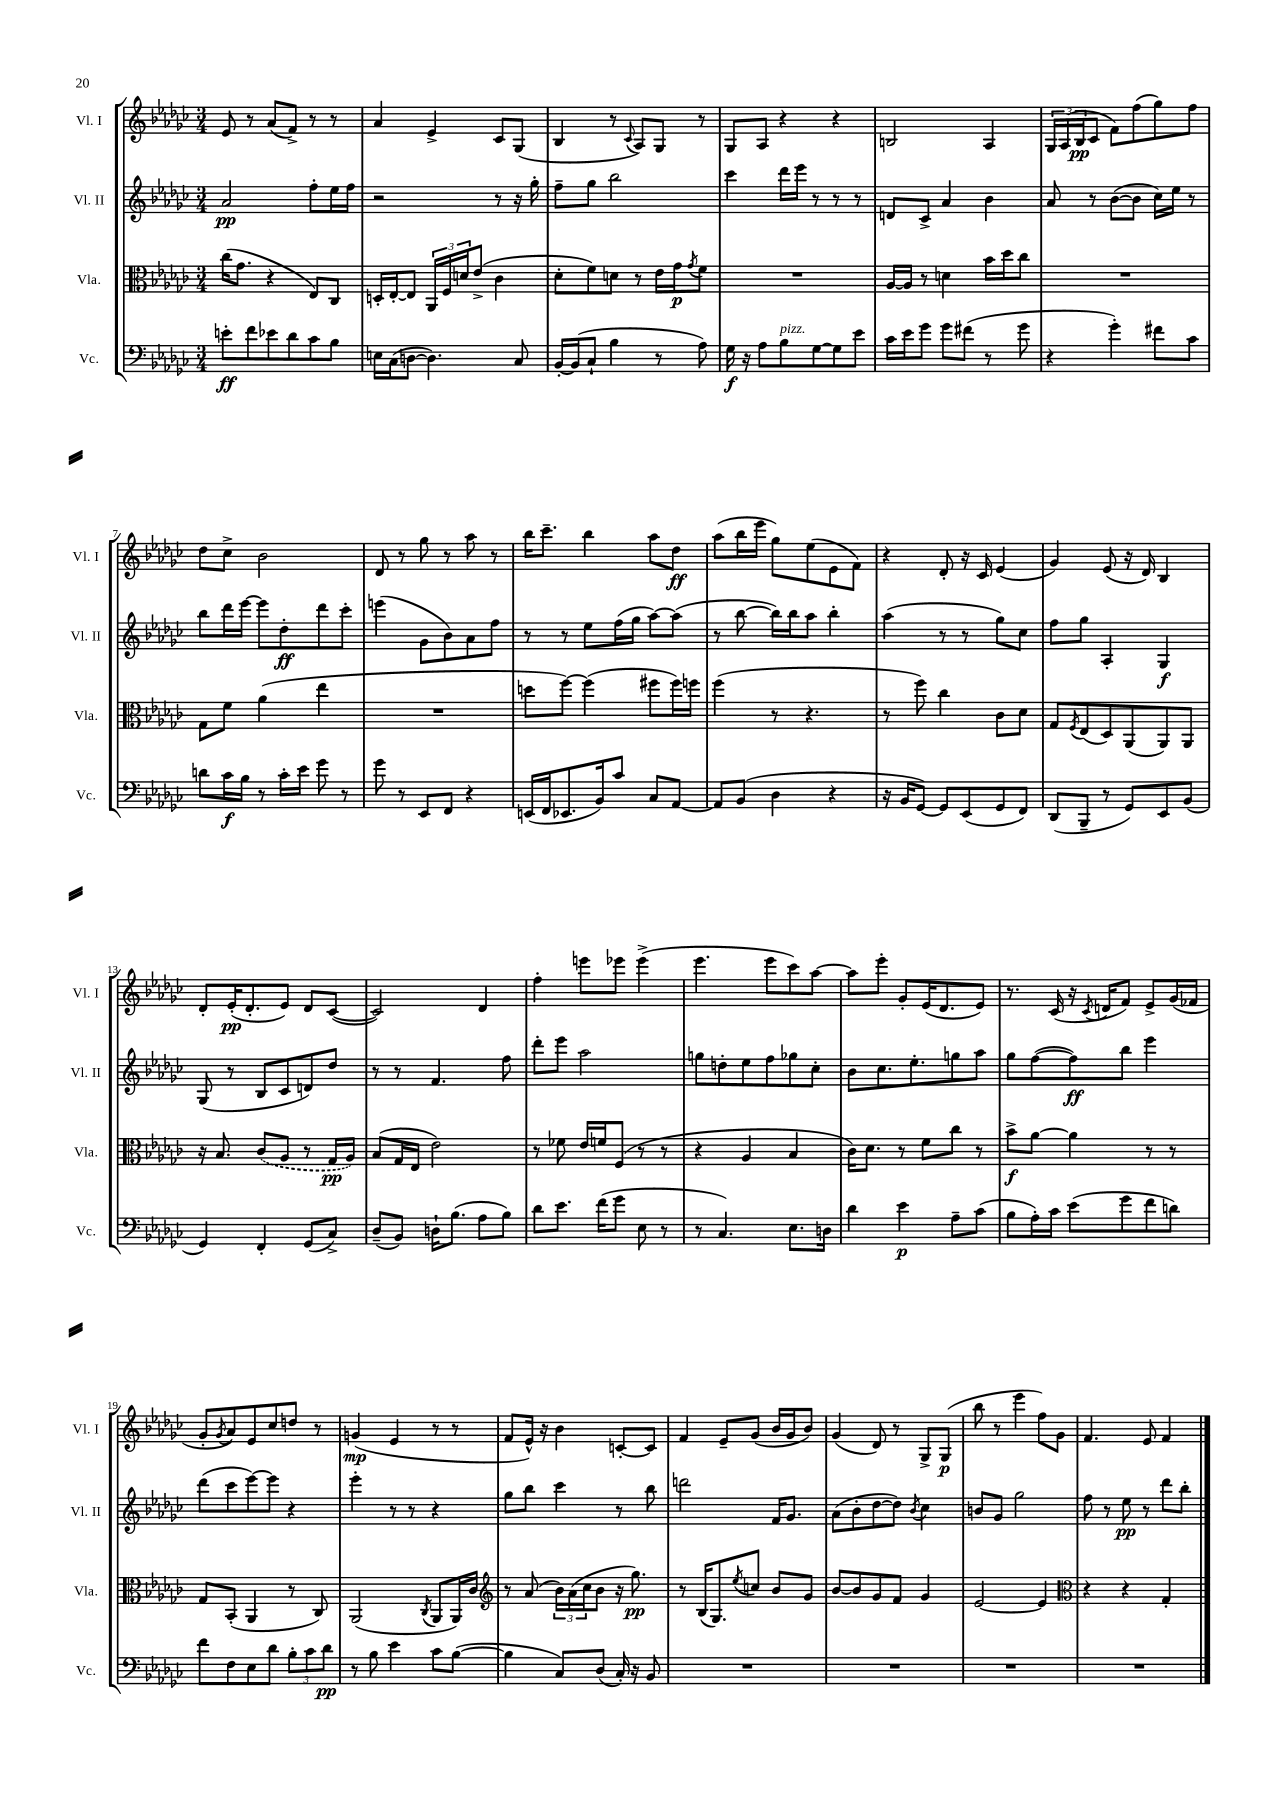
<<
\new StaffGroup <<
\new Staff = "s0" \with { instrumentName = "Vl. I" shortInstrumentName = "Vl. I" } {
    \clef treble \key ges \major \numericTimeSignature \time 3/4
    ees'8 r8 aes'8( f'8->) r8 r8 |
    aes'4 ees'4-> ces'8 ges8( |
    bes4 r8 \appoggiatura { ces'8 } aes8) ges8 r8 |
    ges8 aes8 r4 r4 |
    b2 aes4 |
    \tuplet 3/2 { ges16 aes16( bes16\pp } ces'8 f'8) f''8( ges''8) f''8 |
    des''8 ces''8-> bes'2 |
    des'8 r8 ges''8 r8 aes''8 r8 |
    bes''16 ces'''8.-- bes''4 aes''8 des''8\ff |
    aes''8( bes''16 ees'''16 ges''8) ees''8( ees'8 f'8) |
    r4 des'8-. r16 ces'16 ees'4( |
    ges'4) ees'8( r16 des'16) bes4 |
    des'8-. ees'16-.\pp( des'8.-. ees'8) des'8 ces'8~( |
    ces'2) des'4 |
    f''4-. e'''8 ees'''8 ees'''4->( |
    ees'''4. ees'''8 ces'''8) aes''8~ |
    aes''8 ees'''8-. ges'8-. ees'16( des'8. ees'8) |
    r8. ces'16( r16 \acciaccatura { ces'8 } d'16 f'8) ees'8-> ges'16( fes'16 |
    ges'8-. \acciaccatura { ges'8 } aes'8) ees'8 ces''8 d''8 r8 |
    g'4\mp( ees'4 r8 r8 |
    f'8 ees'16-^) r16 bes'4 c'8~-. c'8 |
    f'4 ees'8-- ges'8( bes'16 ges'16 bes'8) |
    ges'4( des'8) r8 ges8-> ges8\p( |
    bes''8 r8 ees'''4 f''8) ges'8 |
    f'4. ees'8 f'4 \bar "|." |
}
\new Staff = "s1" \with { instrumentName = "Vl. II" shortInstrumentName = "Vl. II" } {
    \clef treble \key ges \major \numericTimeSignature \time 3/4
    aes'2\pp f''8-. ees''16 f''16 |
    r2 r8 r16 ges''16-. |
    f''8-- ges''8 bes''2 |
    ces'''4 des'''16 ees'''16 r8 r8 r8 |
    d'8 ces'8-> aes'4 bes'4 |
    aes'8 r8 bes'8~( bes'8 ces''16) ees''16 r8 |
    bes''8 des'''16 ees'''16~ ees'''8 des''8-.\ff des'''8 ces'''8-. |
    e'''4( ges'8 bes'8) aes'8 f''8 |
    r8 r8 ees''8 f''16( ges''16 aes''8~) aes''8( |
    r8 bes''8~ bes''16) bes''16 aes''8 bes''4-. |
    aes''4( r8 r8 ges''8) ces''8 |
    f''8 ges''8 aes4-. ges4\f |
    ges8( r8 bes8 ces'8 d'8) des''8 |
    r8 r8 f'4. f''8 |
    des'''8-. ees'''8 aes''2 |
    g''8 d''8-. ees''8 f''8 ges''8 ces''8-. |
    bes'8 ces''8. ees''8.-. g''8 aes''8 |
    ges''8 f''8~( f''8\ff) bes''8 ees'''4 |
    des'''8( ces'''8 ees'''8~) ees'''8 r4 |
    ees'''4-. r8 r8 r4 |
    ges''8 bes''8 ces'''4 r8 bes''8 |
    d'''2 f'16 ges'8. |
    aes'8( bes'8-. des''8~ des''8) \acciaccatura { bes'8 } ces''4 |
    b'8 ges'8 ges''2 |
    f''8 r8 ees''8\pp r8 des'''8 bes''8-. \bar "|." |
}
\new Staff = "s2" \with { instrumentName = "Vla." shortInstrumentName = "Vla." } {
    \clef alto \key ges \major \numericTimeSignature \time 3/4
    ces''16( ges'8. r4 ees8) ces8 |
    d16-. ees16~-. ees8 \tuplet 3/2 { aes,16 f16 d'16 } ees'8->( ces'4 |
    des'8-. f'8) d'8 r8 ees'16 ges'16\p \acciaccatura { ges'8 } f'8 |
    R2. |
    aes16~ aes16 r8 d'4 bes'16 des''16 ces''8 |
    R2. |
    ges8 f'8 aes'4( ees''4 |
    R2. |
    d''8 f''8~) f''4( fis''8 fis''16) f''16 |
    f''4( r8 r4. |
    r8 f''8) ces''4 ces'8 des'8 |
    ges8 \acciaccatura { f8 } ees8( des8) aes,8( aes,8) aes,8 |
    r16 bes8. \once \slurDashed ces'8( aes8 r8 ges16\pp aes16) |
    bes8( ges16 ees16 ees'2) |
    r8 fes'8 ees'16 f'16 f8( r8 r8 |
    r4 aes4 bes4 |
    ces'16) des'8. r8 f'8 ces''8 r8 |
    bes'8->\f aes'8~ aes'4 r8 r8 |
    ges8 bes,8-.( aes,4 r8 ces8) |
    aes,2( \acciaccatura { ces8 } aes,8 aes,16) ces'16 |
    \clef treble r8 aes'8( \tuplet 3/2 { bes'16) aes'16( ces''16 } bes'8 r16 ges''8.\pp) |
    r8 bes16( ges8.) \acciaccatura { ees''8 } c''8 bes'8 ges'8 |
    bes'8~ bes'8 ges'8 f'8 ges'4 |
    ees'2~ ees'4 |
    \clef alto r4 r4 ges4-. \bar "|." |
}
\new Staff = "s3" \with { instrumentName = "Vc." shortInstrumentName = "Vc." } {
    \clef bass \key ges \major \numericTimeSignature \time 3/4
    e'8-.\ff f'8 ees'8 des'8 ces'8 bes8 |
    e16 ces16( d8~ d4.) ces8 |
    bes,16~-. bes,16( ces8-! bes4 r8 aes8) |
    ges16\f r16 aes8 bes8^\markup { \italic "pizz." } ges8~ ges8 ees'8 |
    ces'16 ees'16 ges'8 ges'8 fis'8( r8 ges'8 |
    r4 ges'4-.) fis'8 ces'8 |
    d'8 ces'16\f bes16 r8 ces'16-. ees'16 ges'8 r8 |
    ges'8 r8 ees,8 f,8 r4 |
    e,16( f,16 ees,8. bes,16) ces'8 ces8 aes,8~ |
    aes,8 bes,8( des4 r4 |
    r16 bes,16 ges,8~) ges,8 ees,8( ges,8 f,8) |
    des,8( bes,,8-- r8 ges,8) ees,8 bes,8( |
    ges,4) f,4-. ges,8( ces8->) |
    des8--( bes,8) d16-! bes8.( aes8 bes8) |
    des'8 ees'8. f'16( ges'8 ees8 r8 |
    r8 ces4.) ees8. d16 |
    des'4 ees'4\p aes8-- ces'8( |
    bes8 aes16-.) ces'16 ees'8( ges'8 f'8 d'8) |
    f'8 f8 ees8 des'8 \tuplet 3/2 { bes8-. ces'8 des'8\pp } |
    r8 bes8 ees'4 ces'8 bes8~( |
    bes4 ces8) des8( ces16-.) r16 bes,8 |
    R2. |
    R2. |
    R2. |
    R2. \bar "|." |
}
>>
>>
